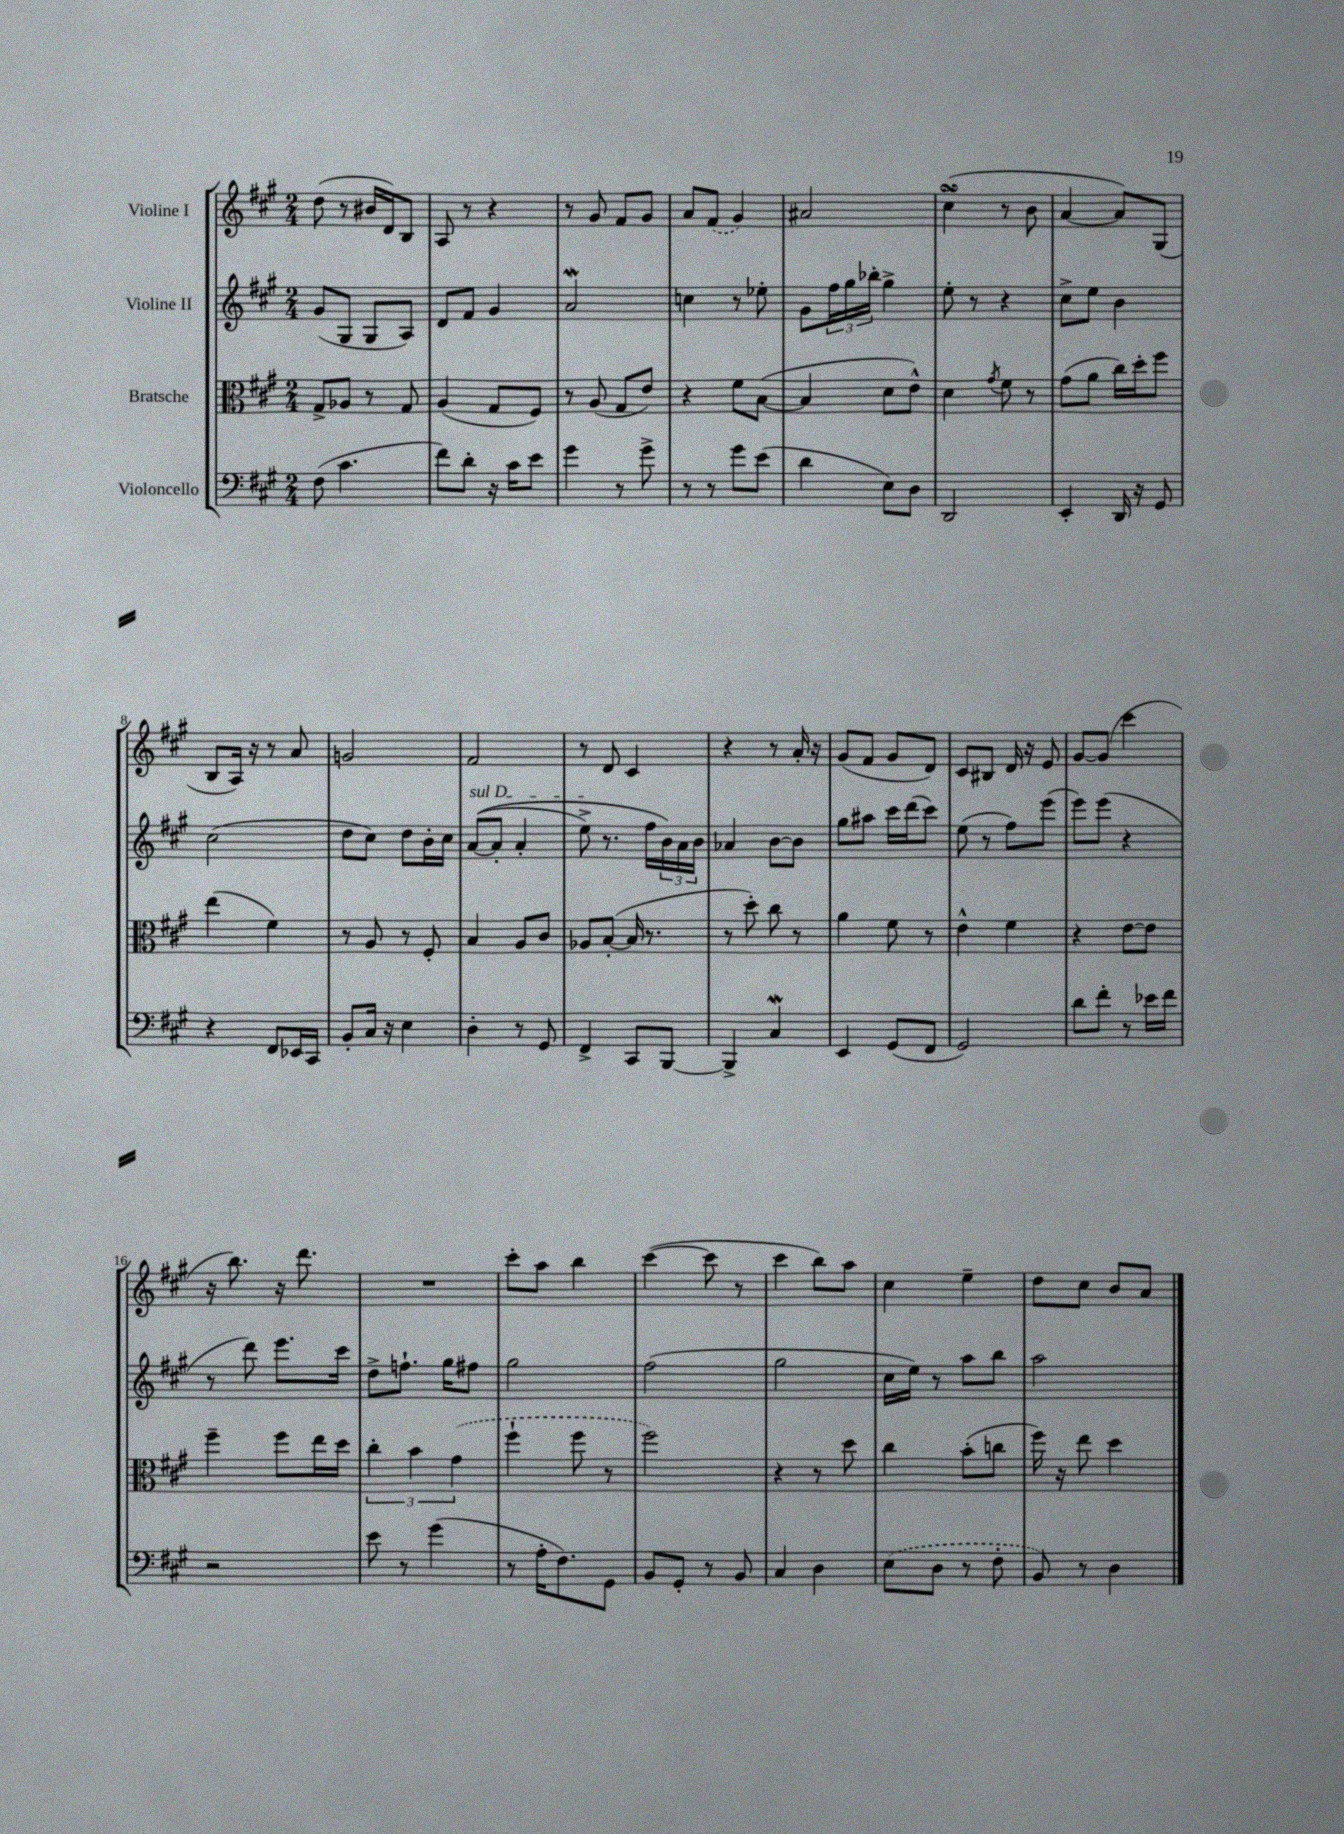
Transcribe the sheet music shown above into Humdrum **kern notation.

**kern	**kern	**kern	**kern
*part4	*part3	*part2	*part1
*staff4	*staff3	*staff2	*staff1
*I"Violoncello	*I"Bratsche	*I"Violine II	*I"Violine I
*clefF4	*clefC3	*clefG2	*clefG2
*k[f#c#g#]	*k[f#c#g#]	*k[f#c#g#]	*k[f#c#g#]
*M2/4	*M2/4	*M2/4	*M2/4
=1	=1	=1	=1
(8F#\	8G#^/L	(8g#/L	(8dd\
4.c#\	8A-X/J	8G#/J	8r
.	8r	8G#/L	16b#X/LL
.	.	.	16d/J)
.	8G#/	8A/J)	8B/J
=2	=2	=2	=2
8f#\L)	(4A/	8d/L	8A/
8d'\J	.	8f#/J	8r
16r	8G#/L	4g#/	4r
16c#\KL	.	.	.
8e\J	8F#/J)	.	.
=3	=3	=3	=3
4g#\	8r	2aw/	8r
.	(8A/	.	8g#/
8r	8G#/L	.	8f#/L
8g#^\	8e/J)	.	8g#/J
=4	=4	=4	=4
8r	4r	4ccn\	8a/L
8r	.	.	(8f#/J
8g#\L	8f#\L	8r	4g#/)
(8e\J	([8B\J	8ee-X'\	.
=5	=5	=5	=5
4d\	4B/]	8g#\L	2a#X/
.	.	24ff#\L	.
.	.	24gg#\	.
.	.	24bb-X'\JJ	.
8E\L)	8d\L	4gg#^\	.
8D\J	8e^^\J)	.	.
=6	=6	=6	=6
2DD/	4d\	8ee'\	(4cc#sSsS^\
.	.	8r	.
.	8qg#/	.	.
.	8f#\	4r	8r
.	8r	.	8b\
=7	=7	=7	=7
4EE'/	(8g#\L	8cc#^\L	[4a/
.	8a\J	8ee\J	.
16DD/	16cc#\LL)	4b\	8a/L])
16r	16dd'\J	.	.
8GG#/	8ff#\J	.	(8G#/J
!!LO:LB:g=z
=8	=8	=8	=8
4r	(4ee\	(2cc#\	8B/L
.	.	.	16A/Jk)
.	.	.	16r
8FF#/L	4f#\)	.	8r
16EE-X/L	.	.	8a/
16CC#/JJ	.	.	.
=9	=9	=9	=9
8BB'/L	8r	8dd\L	2gn/
16C#/Jk	8A/	8cc#\J)	.
16r	.	.	.
4E\	8r	8dd\L	.
.	8F#'/	16b'\L	.
.	.	16cc#\JJ	.
=10	=10	=10	=10
!	!	!LO:TX:a:i:t=sul D	!
4D'\	4B/	(([8a/L	2f#/
.	.	8a'/J]	.
8r	8A/L	4a'/	.
8GG#/	8c#/J	.	.
=11	=11	=11	=11
4FF#^/	8A-X/L	8ee^\)	8r
.	([8B'/J	8.r	8d/
8CC#/L	16B/]	.	4c#/
.	8.r	16ff#\LL	.
[8BBB/J	.	24b\)	.
.	.	24a\	.
.	.	24b\JJ	.
=12	=12	=12	=12
4BBB^/]	8r	4a-X/	4r
.	8dd'\)	.	.
4C#W/	8cc#\	[8b\L	8r
.	8r	8b\J]	16a'/
.	.	.	16r
=13	=13	=13	=13
4EE/	4a\	8gg#\L	(8g#/L
.	.	8aa#X\J	8f#/J
(8GG#/L	8f#\	16ccc#\LL	8g#/L
.	.	(16ddd\J	.
8FF#/J	8r	8ccc#\J)	8d/J)
=14	=14	=14	=14
2GG#/)	4e^^\	(8ee\	8c#/L
.	.	8r	8B#X/J
.	4f#\	8ff#\L)	16d/
.	.	.	16r
.	.	(8eee\J	8e/
=15	=15	=15	=15
8d\L	4r	8eee\L)	[8g#/L
8f#'\J	.	(8eee\J	(8g#/J]
8r	[8e\L	4r	4ccc#\
16e-X\LL	8e\J]	.	.
16f#\JJ	.	.	.
!!LO:LB:g=z
=16	=16	=16	=16
2r	4ff#~\	8r	16r
.	.	.	8.bb\)
.	.	8ddd\)	.
.	8ff#\L	8.eee\L	16r
.	.	.	8.ddd\
.	16ee\L	.	.
.	16dd\JJ	16ccc#\Jk	.
=17	=17	=17	=17
8e\	6cc#'\	8dd^\L	2r
8r	.	8.ffn`\J	.
.	6b\	.	.
(4g#\	.	.	.
.	.	16gg#\KL	.
.	(6g#\	.	.
.	.	8ff#X\J	.
=18	=18	=18	=18
8r	4ff#`\	2gg#\	8ccc#'\L
16A'\KL	.	.	8aa\J
8.F#\)	.	.	.
.	8ff#\	.	4bb\
8GG#\J	8r	.	.
=19	=19	=19	=19
8BB/L	2ff#\)	(2ff#\	([4ccc#\
8GG#'/J	.	.	.
8r	.	.	8ccc#\]
8BB/	.	.	8r
=20	=20	=20	=20
4C#/	4r	2gg#\	4ccc#\
4D\	8r	.	8bb\L)
.	8dd\	.	8aa\J
=21	=21	=21	=21
(8E\L	4cc#\	16cc#\LL	4cc#\
.	.	16ee\JJ)	.
8D\J	.	8r	.
8r	(8b'\L	8aa\L	4ee~\
8F#'\	8ccn\J	8bb\J	.
=22	=22	=22	=22
8BB/)	16ff#\)	2aa\	8dd\L
.	16r	.	.
8r	8ee\	.	8cc#\J
4D\	4dd\	.	8b/L
.	.	.	8a/J
==	==	==	==
*-	*-	*-	*-
